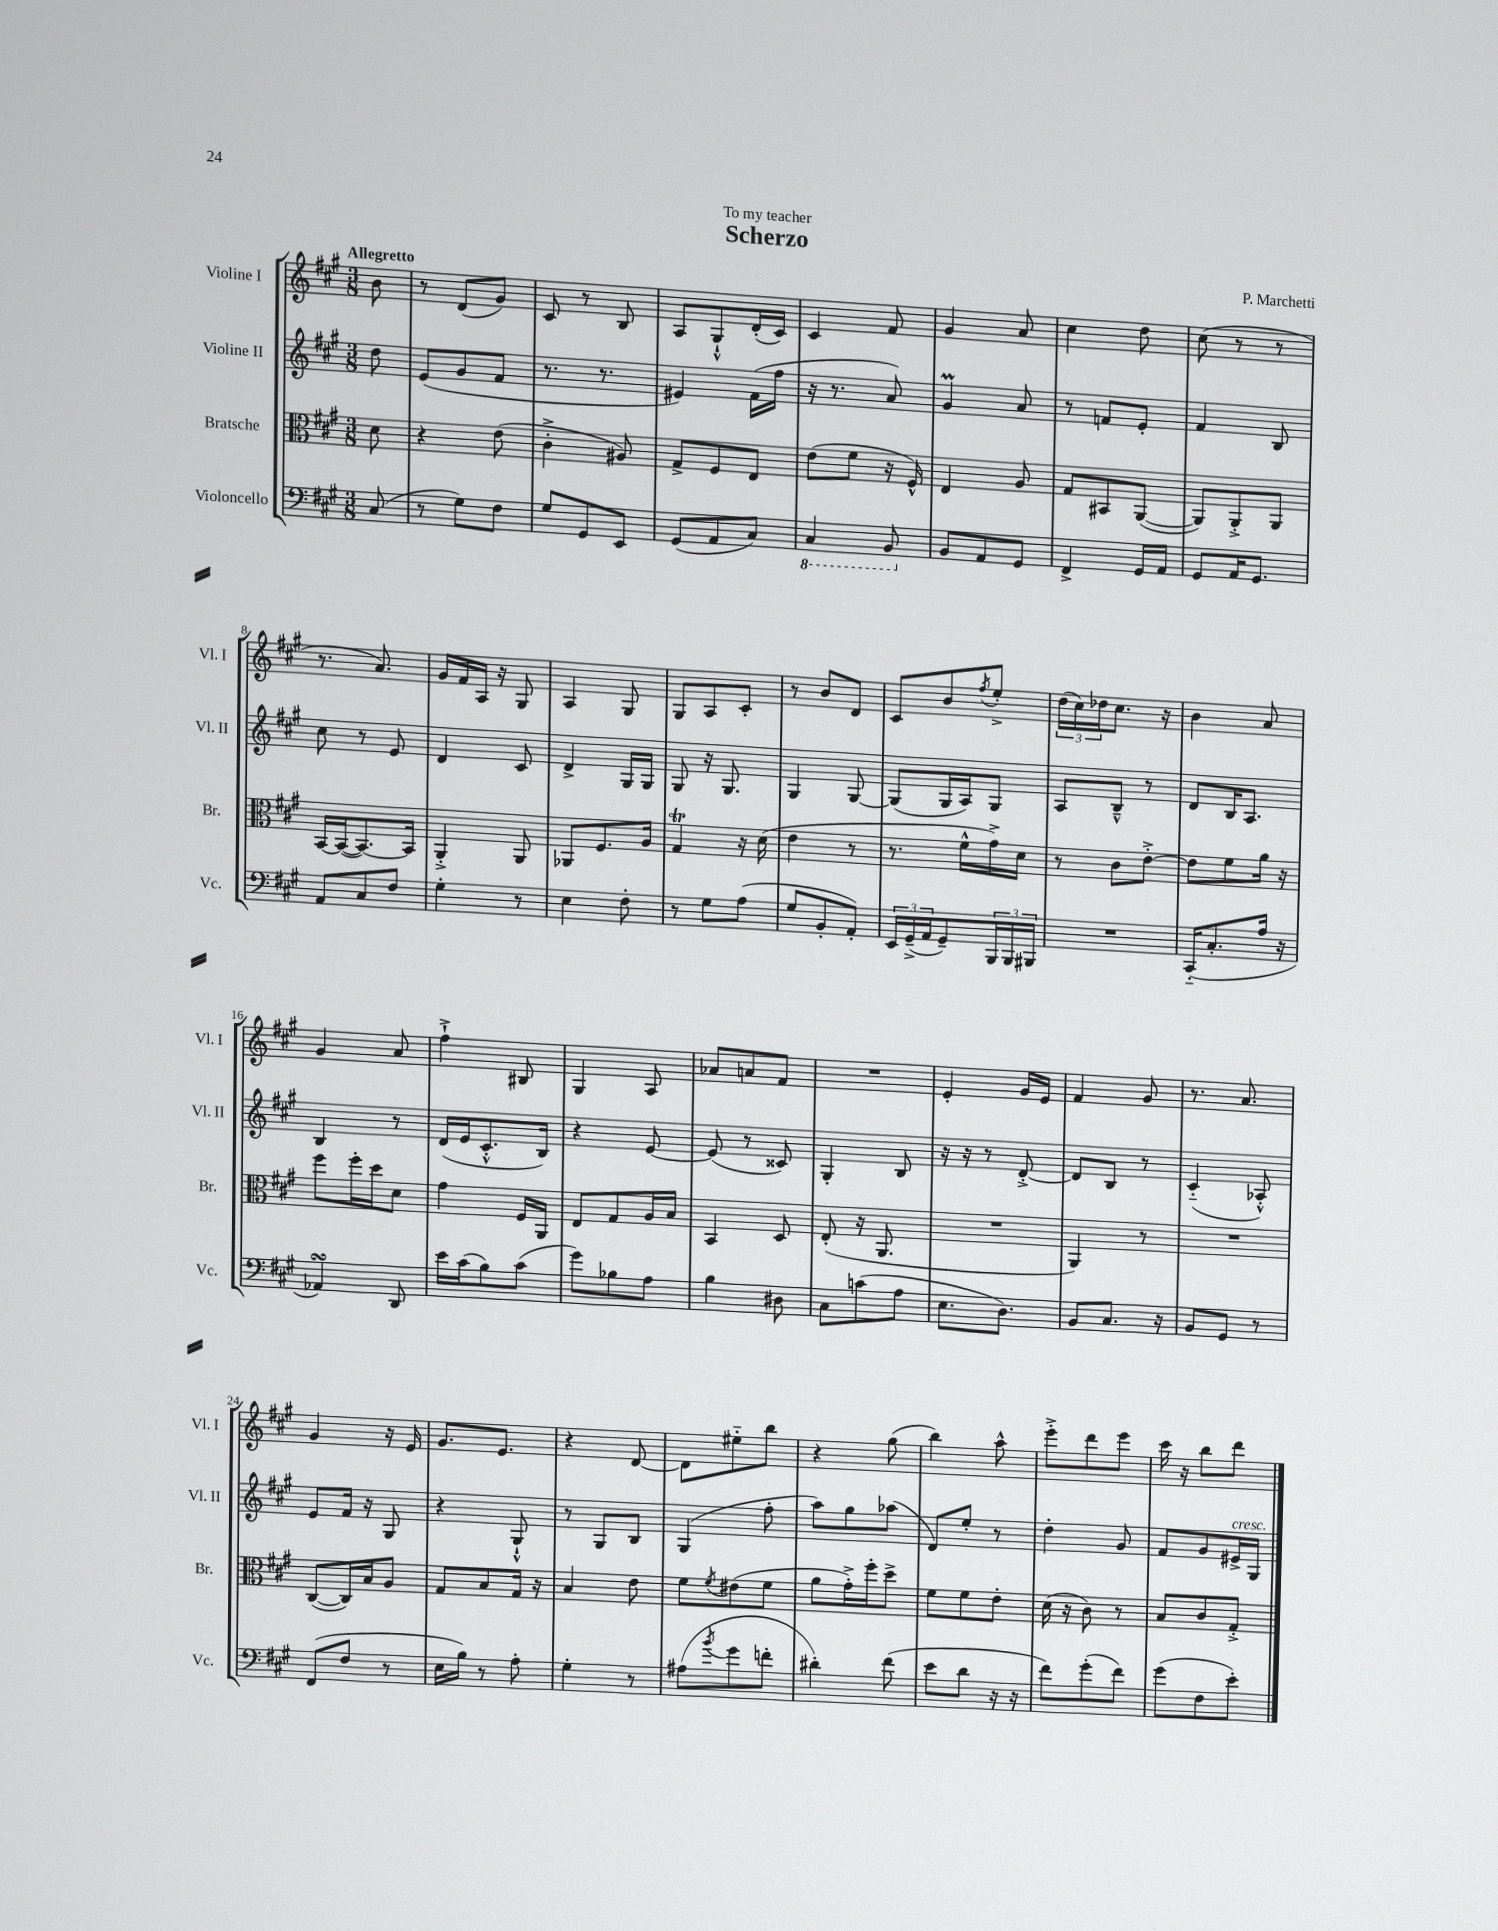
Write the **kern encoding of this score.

**kern	**kern	**kern	**kern
*part4	*part3	*part2	*part1
*staff4	*staff3	*staff2	*staff1
*I"Violoncello	*I"Bratsche	*I"Violine II	*I"Violine I
*I'Vc.	*I'Br.	*I'Vl. II	*I'Vl. I
*clefF4	*clefC3	*clefG2	*clefG2
*k[f#c#g#]	*k[f#c#g#]	*k[f#c#g#]	*k[f#c#g#]
*M3/8	*M3/8	*M3/8	*M3/8
=	=	=	=
!	!	!	!LO:TX:a:B:t=Allegretto
(8C#/	8d\	8dd\	8b\
=1	=1	=1	=1
8r	4r	(8e/L	8r
8G#\L)	.	8g#/	(8d/L
8F#\J	(8e\	8f#/J	8g#/J)
=2	=2	=2	=2
8G#/L	4c#'^\	8.r	8c#/
8GG#/	.	.	8r
.	.	8.r	.
8EE/J	8A#X/)	.	8B/
=3	=3	=3	=3
(8GG#/L	8G#^/L	4e#X/)	8A/L
8AA/	8F#/	.	8G#`^^/
8C#/J)	8E/J	(16f#\LL	(16d'/L
.	.	16ff#\JJ	16c#/JJ)
=4	=4	=4	=4
*8ba	*	*	*
4CC#/	(8e\L	16r	4c#/
.	.	8.r	.
.	8f#\J	.	.
8BBB/	16r	8a/)	8f#/
.	16F#^^/)	.	.
=5	=5	=5	=5
*X8ba	*	*	*
8BB/L	4E/	4g#m/	4g#/
8AA/	.	.	.
8GG#/J	8A/	8a/	8a/
=6	=6	=6	=6
4FF#^/	8G#/L	8r	4cc#\
.	8BB#X/	8fn/L	.
16GG#/LL	([8AA/J	8e'/J	8dd\
16AA/JJ	.	.	.
=7	=7	=7	=7
8GG#/L	8AA/L])	4f#/	(8cc#\
16AA/K	8AA'^/	.	8r
8.GG#/J	.	.	.
.	8AA/J	8B/	8r
!!LO:LB:g=z
=8	=8	=8	=8
8AA/L	[16BB/LL	8cc#\	8.r
.	(16BB/J_	.	.
8C#/	8.BB/_)	8r	.
.	.	.	8.a/)
8F#/J	.	8e/	.
.	16BB/Jk]	.	.
=9	=9	=9	=9
4G#'\	4AA'^/	4d/	16g#/LL
.	.	.	16f#/
.	.	.	16A/JJ
.	.	.	16r
8r	8AA/	8c#/	8G#/
=10	=10	=10	=10
4E\	8AA-X/L	4d^/	4A/
.	8.F#/	.	.
8F#'\	.	16G#/LL	8G#/
.	16A/Jk	16G#/JJ	.
=11	=11	=11	=11
8r	4G#t/	8G#/	8G#/L
8G#\L	.	16r	8A/
.	.	8.G#/	.
(8A\J	16r	.	8c#'/J
.	(16d\	.	.
=12	=12	=12	=12
8G#/L	4e\	4G#/	8r
8BB'/	.	.	8b/L
8AA'/J)	8r	[8G#/	8d/J
=13	=13	=13	=13
24EE/LL	8.r	(8G#/L]	8c#/L
(24GG#~^/	.	.	.
24AA/J	.	.	.
8GG#~/)	.	16G#/L	8b/
.	16f#^^\LL	16A/J)	.
.	.	.	8qff#/
24BBB/L	16g#^\)	8G#/J	8ee'^/J
24BBB/	.	.	.
.	16d\JJ	.	.
24BBB#X/JJ	.	.	.
=14	=14	=14	=14
4.r	8r	8A/L	(24dd\LL
.	.	.	24cc#\)
.	.	.	24dd-X\J
.	8c#\L	8B~^^/J	8.cc#\J
.	[8e'^\J	8r	.
.	.	.	16r
=15	=15	=15	=15
(16CC#/KL	8e\L]	8d/L	4b\
8.C#'/	.	.	.
.	8f#\	16B/K	.
.	.	8.A/J	.
16A/Jk	16a\Jk	.	8a/
16r	16r	.	.
!!LO:LB:g=z
=16	=16	=16	=16
4AA-XsSSs/)	8ff#\L	4B/	4g#/
.	16ff#'\L	.	.
.	16dd\J	.	.
8DD/	8d\J	8r	8a/
=17	=17	=17	=17
16e\LL	4g#\	(16d/LL	4ff#`^\
(16c#\J	.	16e/J	.
8B\)	.	8.c#'^^/	.
(8c#\J	16F#/LL	.	8B#X/
.	16AA/JJ	16B/Jk)	.
=18	=18	=18	=18
8g#\L)	8E/L	4r	4G#/
8B-X\	8G#/	.	.
8A\J	16A/L	[8e/	8A/
.	16B/JJ	.	.
=19	=19	=19	=19
4B\	4BB/	(8e/]	8a-X/L
.	.	8r	8an/
8D#X\	8D/	8c##X/)	8f#/J
=20	=20	=20	=20
8C#\L	(8E'/	4G#'/	4.r
(8cn\	16r	.	.
.	8.AA/	.	.
8A\J	.	8B/	.
=21	=21	=21	=21
8.E\L	4.r	16r	4e'/
.	.	16r	.
.	.	8r	.
8.D\J)	.	.	.
.	.	[8d'^/	16g#/LL
.	.	.	16e/JJ
=22	=22	=22	=22
8BB/L	4AA/)	8d/L]	4f#/
8.C#/J	.	8B/J	.
.	8r	8r	8g#/
16r	.	.	.
=23	=23	=23	=23
8BB/L	4.r	(4c#/	8.r
8GG#/J	.	.	.
.	.	.	8.a/
8r	.	8A-X'^^/)	.
!!LO:LB:g=z
=24	=24	=24	=24
(8FF#/L	([8C#/L	8e/L	4g#/
8F#/J	16C#/L])	16f#/Jk	.
.	16B/J	16r	.
8r	8A/J	8G#/	16r
.	.	.	16e/
=25	=25	=25	=25
16E\LL	8G#/L	4r	8.g#/L
16B\JJ)	.	.	.
8r	8B/	.	.
.	.	.	8.e/J
8A'\	16G#/Jk	8G#`^^/	.
.	16r	.	.
=26	=26	=26	=26
4G#'\	4B/	8r	4r
.	.	8G#/L	.
8r	8e\	8B/J	[8d/
=27	=27	=27	=27
(8A#X\L	8f#\L	(4G#/	8d\L]
8qb/	8qf#/	.	.
8g#\	(8e#X\	.	8ee#X\
8fn'\J	8f#\J	8ff#'\	8bb\J
=28	=28	=28	=28
4d#X'\)	8a\L	8aa\L)	4r
.	16g#'^\L)	8gg#\	.
.	16ff#'\J	.	.
(8f#\	8dd^\J	(8aa-X\J	(8gg#\
=29	=29	=29	=29
8e\L	8f#\L	8d/L)	4bb\)
8d\J	8f#\	8ee'/J	.
16r	8e'\J	8r	8aa^^\
16r	.	.	.
=30	=30	=30	=30
8f#\L)	(16d\	4dd'\	8eee'^\L
.	16r	.	.
(8g#'\	8c#\)	.	8ddd\
8f#\J)	8r	8g#/	8eee\J
=31	=31	=31	=31
(8g#\L	8B/L	8f#/L	16ccc#\
.	.	.	16r
8F#\	8c#/	8g#/	8bb\L
!	!	!LO:TX:a:i:t=cresc.	!
8e'\J)	8G#'^/J	16e#X^/L	8ddd\J
.	.	16G#/JJ	.
==	==	==	==
*-	*-	*-	*-
